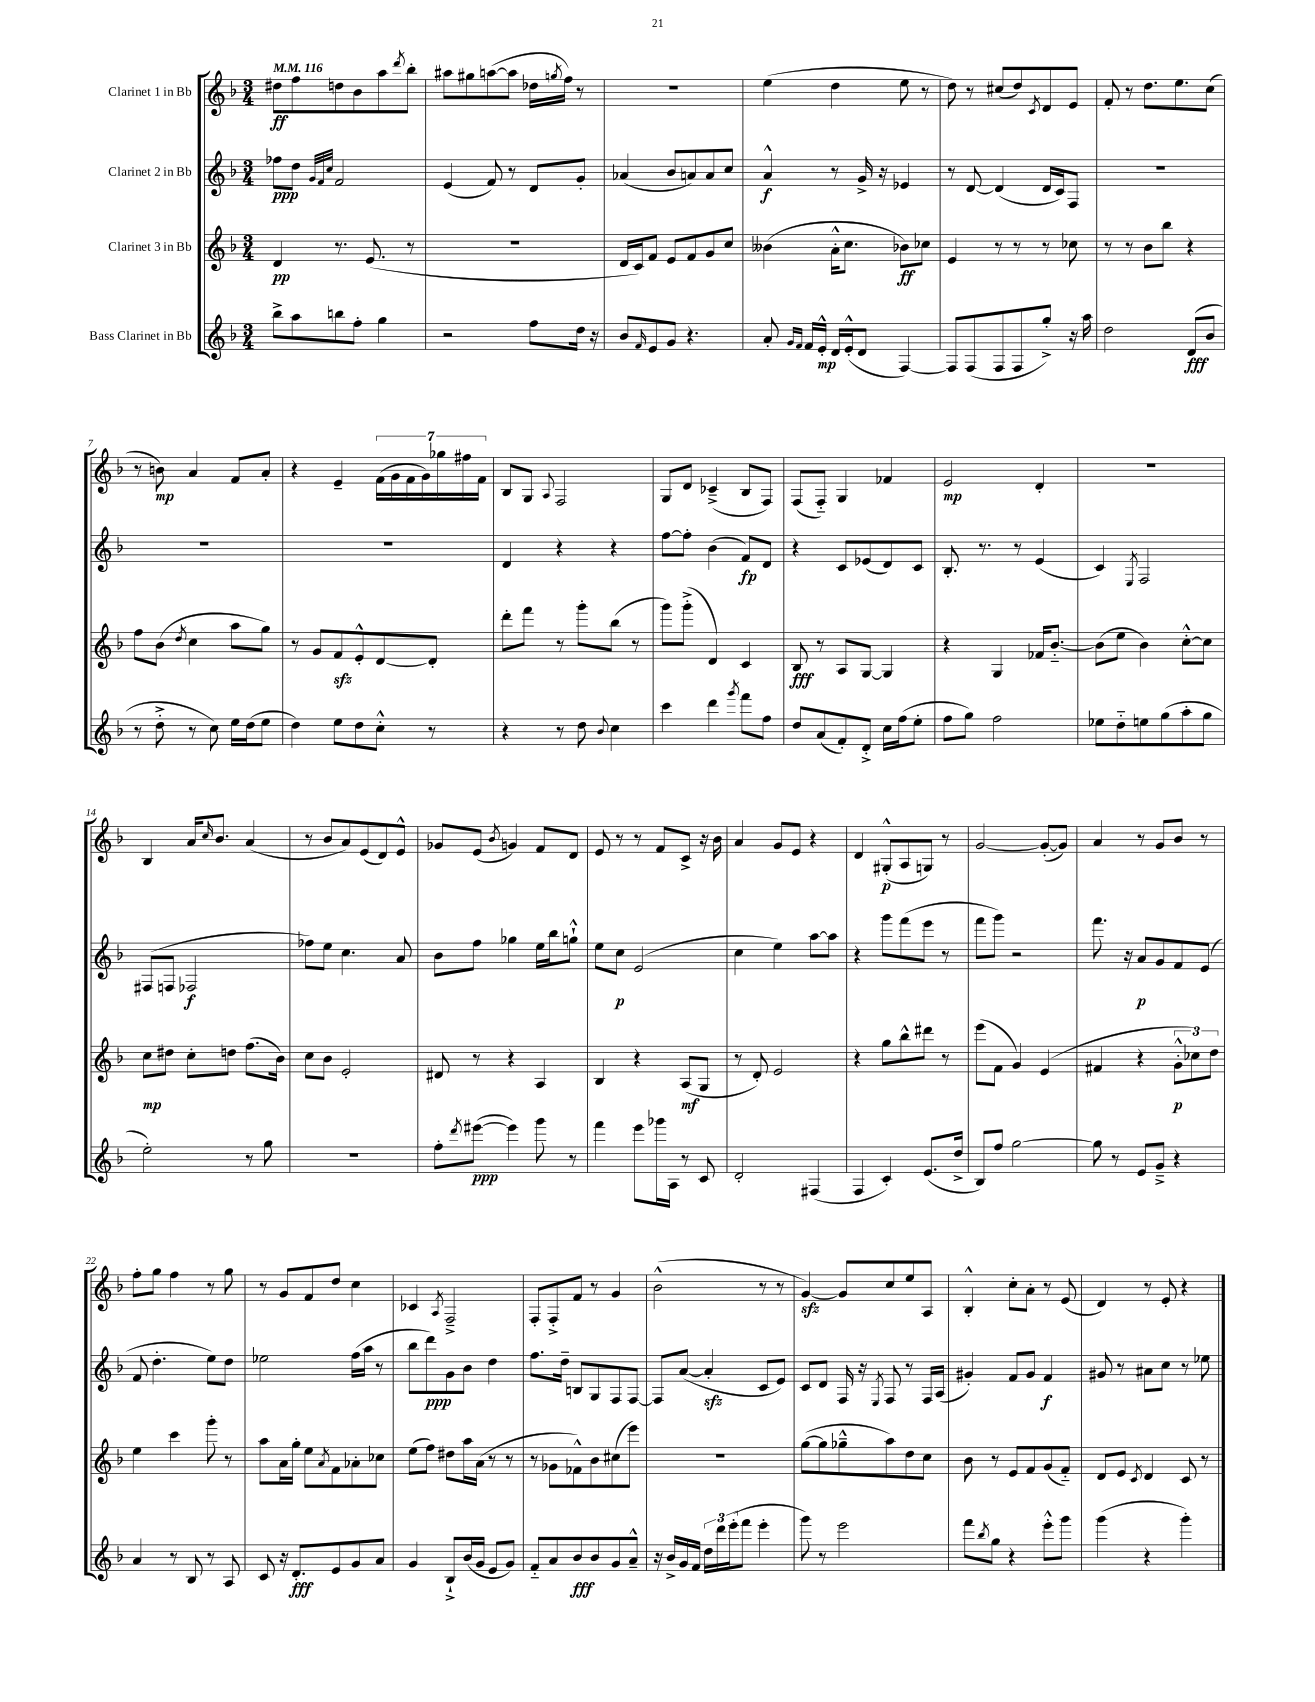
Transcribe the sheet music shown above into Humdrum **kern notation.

**kern	**dynam	**kern	**dynam	**kern	**dynam	**kern	**dynam
*part4	*part4	*part3	*part3	*part2	*part2	*part1	*part1
*staff4	*staff4	*staff3	*staff3	*staff2	*staff2	*staff1	*staff1
*I"Bass Clarinet in Bb	*	*I"Clarinet 3 in Bb	*	*I"Clarinet 2 in Bb	*	*I"Clarinet 1 in Bb	*
*clefG2	*	*clefG2	*	*clefG2	*	*clefG2	*
*k[b-]	*	*k[b-]	*	*k[b-]	*	*k[b-]	*
*M3/4	*	*M3/4	*	*M3/4	*	*M3/4	*
*MM116	*	*MM116	*	*MM116	*	*MM116	*
=1	=1	=1	=1	=1	=1	=1	=1
8bb-^\L	.	4d/	pp	8ff-X\L	ppp	8dd#X\L	ff
8aa\	.	.	.	8dd\J	.	8ff\	.
.	.	.	.	32qqg/LLL	.	.	.
.	.	.	.	32qqf/	.	.	.
.	.	.	.	32qqcc/JJJ	.	.	.
8bbn\	.	8.r	.	2f/	.	8ddn\	.
8ff'\J	.	.	.	.	.	8b-\	.
.	.	(8.e/	.	.	.	.	.
4gg\	.	.	.	.	.	8aa\	.
.	.	.	.	.	.	8qddd/	.
.	.	8r	.	.	.	8bb-'\J	.
=2	=2	=2	=2	=2	=2	=2	=2
2r	.	2.r	.	(4e/	.	8aa#X\L	.
.	.	.	.	.	.	8gg#X\	.
.	.	.	.	8f/)	.	([8aan\	.
.	.	.	.	8r	.	8aa\J]	.
8ff\L	.	.	.	8d/L	.	16dd-X\LL	.
.	.	.	.	.	.	8qggn/	.
.	.	.	.	.	.	16ff\JJ)	.
16dd\Jk	.	.	.	8g'/J	.	8r	.
16r	.	.	.	.	.	.	.
=3	=3	=3	=3	=3	=3	=3	=3
8b-/L	.	16d/LL	.	(4a-X/	.	2.r	.
.	.	16c/J)	.	.	.	.	.
16qqf/	.	.	.	.	.	.	.
8e/	.	8f/J	.	.	.	.	.
8g/J	.	8e/L	.	8b-/L	.	.	.
4.r	.	8f/	.	8an/)	.	.	.
.	.	8g/	.	8a/	.	.	.
.	.	8cc/J	.	8cc/J	.	.	.
=4	=4	=4	=4	=4	=4	=4	=4
8a'/	.	(4b--X\	.	4a^^/	f	(4ee\	.
16qqg/LL	.	.	.	.	.	.	.
16qqf/JJ	.	.	.	.	.	.	.
16f/LL	.	.	.	.	.	.	.
16e'^^/JJ	mp	.	.	.	.	.	.
16d/LL	.	16a'^^\KL	.	8r	.	4dd\	.
(16e'^^/J	.	8.cc\J	.	.	.	.	.
8d/J	.	.	.	16g^/	.	.	.
.	.	.	.	16r	.	.	.
[4F/)	.	8b-X\L)	ff	4e-X/	.	8ee\	.
.	.	8cc-X\J	.	.	.	8r	.
=5	=5	=5	=5	=5	=5	=5	=5
8F/L]	.	4e/	.	8r	.	8dd\)	.
(8F/	.	.	.	[8d/	.	8r	.
8F/	.	8r	.	(4d/]	.	(8cc#X/L	.
8F/	.	8r	.	.	.	8dd/)	.
.	.	.	.	.	.	8qc/	.
8gg'^/J)	.	8r	.	16d/LL	.	8d/	.
.	.	.	.	16c/J)	.	.	.
16r	.	8cc-X\	.	8F/J	.	8e/J	.
16aa\	.	.	.	.	.	.	.
=6	=6	=6	=6	=6	=6	=6	=6
2dd\	.	8r	.	2.r	.	8f'/	.
.	.	8r	.	.	.	8r	.
.	.	8b-\L	.	.	.	8.dd\L	.
.	.	8bb-\J	.	.	.	.	.
.	.	.	.	.	.	8.ee\	.
(8d/L	fff	4r	.	.	.	.	.
8b-/J	.	.	.	.	.	(8cc\J	.
!!LO:LB:g=z
=7	=7	=7	=7	=7	=7	=7	=7
8r	.	8ff\L	.	2.r	.	8r	.
8dd'^\	.	(8b-\J	.	.	.	8bn\)	mp
.	.	8qdd/	.	.	.	.	.
8r	.	4cc\	.	.	.	4a/	.
8cc\)	.	.	.	.	.	.	.
16ee\LL	.	8aa\L	.	.	.	8f/L	.
(16dd\J	.	.	.	.	.	.	.
8ee\J	.	8gg\J)	.	.	.	8a'/J	.
=8	=8	=8	=8	=8	=8	=8	=8
4dd\)	.	8r	.	2.r	.	4r	.
.	.	8g/L	.	.	.	.	.
8ee\L	.	8fzz/	.	.	.	4e~/	.
8dd\	.	8e'^^/	.	.	.	.	.
8cc'^^\J	.	[8d/	.	.	.	(28f\LL	.
.	.	.	.	.	.	28g\	.
.	.	.	.	.	.	28f\	.
.	.	.	.	.	.	28g\)	.
8r	.	8d'/J]	.	.	.	.	.
.	.	.	.	.	.	28gg-X\	.
.	.	.	.	.	.	28ff#X\	.
.	.	.	.	.	.	28f\JJ	.
=9	=9	=9	=9	=9	=9	=9	=9
4r	.	8ddd'\L	.	4d/	.	8B-/L	.
.	.	8fff\J	.	.	.	8G/J	.
.	.	.	.	.	.	8qqA/	.
8r	.	8r	.	4r	.	2F/	.
8dd\	.	8ggg'\L	.	.	.	.	.
8qqb-/	.	.	.	.	.	.	.
4cc\	.	(8bb-\J	.	4r	.	.	.
.	.	8r	.	.	.	.	.
=10	=10	=10	=10	=10	=10	=10	=10
4ccc\	.	8ggg\L)	.	[8ff\L	.	8G/L	.
.	.	(8ggg'^\J	.	8ff'\J]	.	8d/J	.
4ddd\	.	4d/)	.	(4b-\	.	(4c-X~^/	.
8qggg/	.	.	.	.	.	.	.
8fff\L	.	4c/	.	8f/L)	fp	8B-/L	.
8ff\J	.	.	.	8d/J	.	8F/J)	.
=11	=11	=11	=11	=11	=11	=11	=11
8dd/L	.	8B-/	fff	4r	.	(8F/L	.
(8a/	.	8r	.	.	.	8F/J)	.
8f'/)	.	8A/L	.	8c/L	.	4G/	.
8d'^/J	.	[8G/J	.	(8e-X/	.	.	.
16cc\LL	.	4G/]	.	8d/)	.	4f-X/	.
(16ff\J	.	.	.	.	.	.	.
8ee'\J	.	.	.	8c/J	.	.	.
=12	=12	=12	=12	=12	=12	=12	=12
8ff\L	.	4r	.	8.B-'/	.	2e/	mp
8gg\J)	.	.	.	.	.	.	.
.	.	.	.	8.r	.	.	.
2ff\	.	4G/	.	.	.	.	.
.	.	.	.	8r	.	.	.
.	.	16f-X/KL	.	(4e/	.	4d'/	.
.	.	[8.b-/J	.	.	.	.	.
=13	=13	=13	=13	=13	=13	=13	=13
8ee-X\L	.	(8b-\L]	.	4c/)	.	2.r	.
8dd\	.	8ee\J	.	.	.	.	.
.	.	.	.	8qE/	.	.	.
8een\	.	4b-\)	.	2F/	.	.	.
(8gg\	.	.	.	.	.	.	.
8aa'\	.	[8cc'^^\L	.	.	.	.	.
8gg\J	.	8cc\J]	.	.	.	.	.
!!LO:LB:g=z
=14	=14	=14	=14	=14	=14	=14	=14
2ee'\)	.	8cc\L	mp	(8F#X/L	.	4B-/	.
.	.	8dd#X\J	.	8Fn/J	.	.	.
.	.	8cc'\L	.	2F-X/	f	16a/KL	.
.	.	.	.	.	.	16qqcc/	.
.	.	.	.	.	.	8.b-/J	.
.	.	8ddn\J	.	.	.	.	.
8r	.	(8.ff\L	.	.	.	(4a/	.
8gg\	.	.	.	.	.	.	.
.	.	16b-\Jk)	.	.	.	.	.
=15	=15	=15	=15	=15	=15	=15	=15
2.r	.	8cc\L	.	8ff-X\L)	.	8r	.
.	.	8b-\J	.	8ee\J	.	8b-/L	.
.	.	2e'/	.	4.cc\	.	8a/)	.
.	.	.	.	.	.	(8e/	.
.	.	.	.	.	.	8d/)	.
.	.	.	.	8a/	.	8e^^/J	.
=16	=16	=16	=16	=16	=16	=16	=16
8ff'\L	.	8d#X/	.	8b-\L	.	8g-X/L	.
8qddd/	.	.	.	.	.	.	.
([8eee#X\J	ppp	8r	.	8ff\J	.	(8e/J	.
.	.	.	.	.	.	8qb-/	.
4eee#\])	.	4r	.	4gg-X\	.	4gn/)	.
8ggg\	.	4A/	.	16ee\LL	.	8f/L	.
.	.	.	.	16bb-\J	.	.	.
8r	.	.	.	8ggn`^^\J	.	8d/J	.
=17	=17	=17	=17	=17	=17	=17	=17
4fff\	.	4B-/	.	8ee\L	.	8e/	.
.	.	.	.	8cc\J	p	8r	.
8eee\L	.	4r	.	(2e/	.	8r	.
16ggg-X\L	.	.	.	.	.	8f/L	.
16A\JJ	.	.	.	.	.	.	.
8r	.	(8A/L	mf	.	.	8c^/J	.
8c/	.	8G/J	.	.	.	16r	.
.	.	.	.	.	.	16b-\	.
=18	=18	=18	=18	=18	=18	=18	=18
2d'/	.	8r	.	4cc\	.	4a/	.
.	.	8d'/)	.	.	.	.	.
.	.	2e/	.	4ee\)	.	8g/L	.
.	.	.	.	.	.	8e/J	.
(4F#X/	.	.	.	[8aa\L	.	4r	.
.	.	.	.	8aa\J]	.	.	.
=19	=19	=19	=19	=19	=19	=19	=19
4F/	.	4r	.	4r	.	4d/	.
4c'/)	.	8gg\L	.	8ggg\L	.	(8G#X'^^/L	p
.	.	8bb-^^\	.	(8fff\	.	8A/	.
(8.e/L	.	8ddd#X\J	.	8eee\J	.	8Gn/J)	.
.	.	8r	.	8r	.	8r	.
16dd^/Jk	.	.	.	.	.	.	.
=20	=20	=20	=20	=20	=20	=20	=20
8B-/L)	.	(8eee\L	.	8fff\L	.	[2g/	.
8ff/J	.	8f\J	.	8ggg\J)	.	.	.
[2gg\	.	4g/)	.	2r	.	.	.
.	.	(4e/	.	.	.	(8g'/L_	.
.	.	.	.	.	.	8g/J])	.
=21	=21	=21	=21	=21	=21	=21	=21
8gg\]	.	4f#X/	.	8.fff\	.	4a/	.
8r	.	.	.	.	.	.	.
.	.	.	.	16r	.	.	.
8e/L	.	4r	.	8a/L	p	8r	.
8g~^/J	.	.	.	8g/	.	8g/L	.
4r	.	12g'^^\L	p	8f/	.	8b-/J	.
.	.	12cc-X\)	.	.	.	.	.
.	.	.	.	(8e/J	.	8r	.
.	.	12dd\J	.	.	.	.	.
!!LO:LB:g=z
=22	=22	=22	=22	=22	=22	=22	=22
4a/	.	4ee\	.	8f/	.	8ff'\L	.
.	.	.	.	4.dd'\	.	8gg\J	.
8r	.	4ccc\	.	.	.	4ff\	.
8B-/	.	.	.	.	.	.	.
8r	.	8ggg'\	.	8ee\L)	.	8r	.
8A/	.	8r	.	8dd\J	.	8gg\	.
=23	=23	=23	=23	=23	=23	=23	=23
8c/	.	8aa\L	.	2ee-X\	.	8r	.
16r	.	16a\L	.	.	.	8g/L	.
8.d'/L	fff	16gg'\JJ	.	.	.	.	.
.	.	8ee\L	.	.	.	8f/	.
.	.	8qa/	.	.	.	.	.
8e/	.	8f\	.	.	.	8dd/J	.
8g/	.	8a-X'\	.	(16ff\LL	.	4cc\	.
.	.	.	.	16aa\JJ	.	.	.
8a/J	.	8cc-X\J	.	8r	.	.	.
=24	=24	=24	=24	=24	=24	=24	=24
4g/	.	(8ee\L	.	8bb-\L	.	4c-X/	.
.	.	8ff\J)	.	8ddd\)	ppp	.	.
.	.	.	.	.	.	8qA/	.
8B-`^/L	.	8dd#X\L	.	8g\	.	2F~^/	.
(16b-/L	.	16aa\L	.	8b-\J	.	.	.
16g/JJ	.	(16a\JJ	.	.	.	.	.
8e/L	.	8r	.	4dd\	.	.	.
8g/J)	.	8r	.	.	.	.	.
=25	=25	=25	=25	=25	=25	=25	=25
8f/L	.	8r	.	8.ff\L	.	8F'/L	.
8a/	.	8g-X\L	.	.	.	8F'^/	.
.	.	.	.	16dd~\Jk	.	.	.
8b-/	fff	8f-X^^\)	.	8Bn/L	.	8f/J	.
8b-/	.	8b-\	.	8G/	.	8r	.
8g/	.	(8cc#X\	.	8F/	.	4g/	.
8a~^^/J	.	8eee\J)	.	[8F/J	.	.	.
=26	=26	=26	=26	=26	=26	=26	=26
16r	.	2.r	.	8F/L]	.	(2b-^^\	.
16b-^/LL	.	.	.	.	.	.	.
16g/	.	.	.	([8a/J	.	.	.
16f/JJ	.	.	.	.	.	.	.
24dd\LL	.	.	.	4azz'/]	.	.	.
24ddd\	.	.	.	.	.	.	.
(24eee'\J	.	.	.	.	.	.	.
8fff\J	.	.	.	.	.	.	.
4eee'\	.	.	.	8c/L	.	8r	.
.	.	.	.	8e/J)	.	8r	.
=27	=27	=27	=27	=27	=27	=27	=27
8ggg\)	.	([8gg\L	.	8c/L	.	[4gzz/)	.
8r	.	8gg\]	.	8d/J	.	.	.
2eee\	.	8gg-X~^^\	.	16F/	.	8g/L]	.
.	.	.	.	16r	.	.	.
.	.	.	.	8qE/	.	.	.
.	.	8aa\)	.	8F/	.	8cc/	.
.	.	8dd\	.	8r	.	8ee/	.
.	.	8cc\J	.	16F/LL	.	8A/J	.
.	.	.	.	(16A/JJ	.	.	.
=28	=28	=28	=28	=28	=28	=28	=28
8fff\L	.	8b-\	.	4g#X'/)	.	4B-'^^/	.
8qbb-/	.	.	.	.	.	.	.
8gg\J	.	8r	.	.	.	.	.
4r	.	8e/L	.	8f/L	.	8cc'\L	.
.	.	8f/	.	8g#/J	.	8a'\J	.
8eee'^^\L	.	(8g/	.	4f/	f	8r	.
8ggg\J	.	8f/J)	.	.	.	(8e/	.
=29	=29	=29	=29	=29	=29	=29	=29
(4ggg\	.	8d/L	.	8g#X/	.	4d/)	.
.	.	8e/J	.	8r	.	.	.
.	.	8qc/	.	.	.	.	.
4r	.	4d/	.	8a#X\L	.	8r	.
.	.	.	.	8cc\J	.	8e'/	.
4ggg'\)	.	8c/	.	8r	.	4r	.
.	.	8r	.	8ee-X\	.	.	.
==	==	==	==	==	==	==	==
*-	*-	*-	*-	*-	*-	*-	*-
